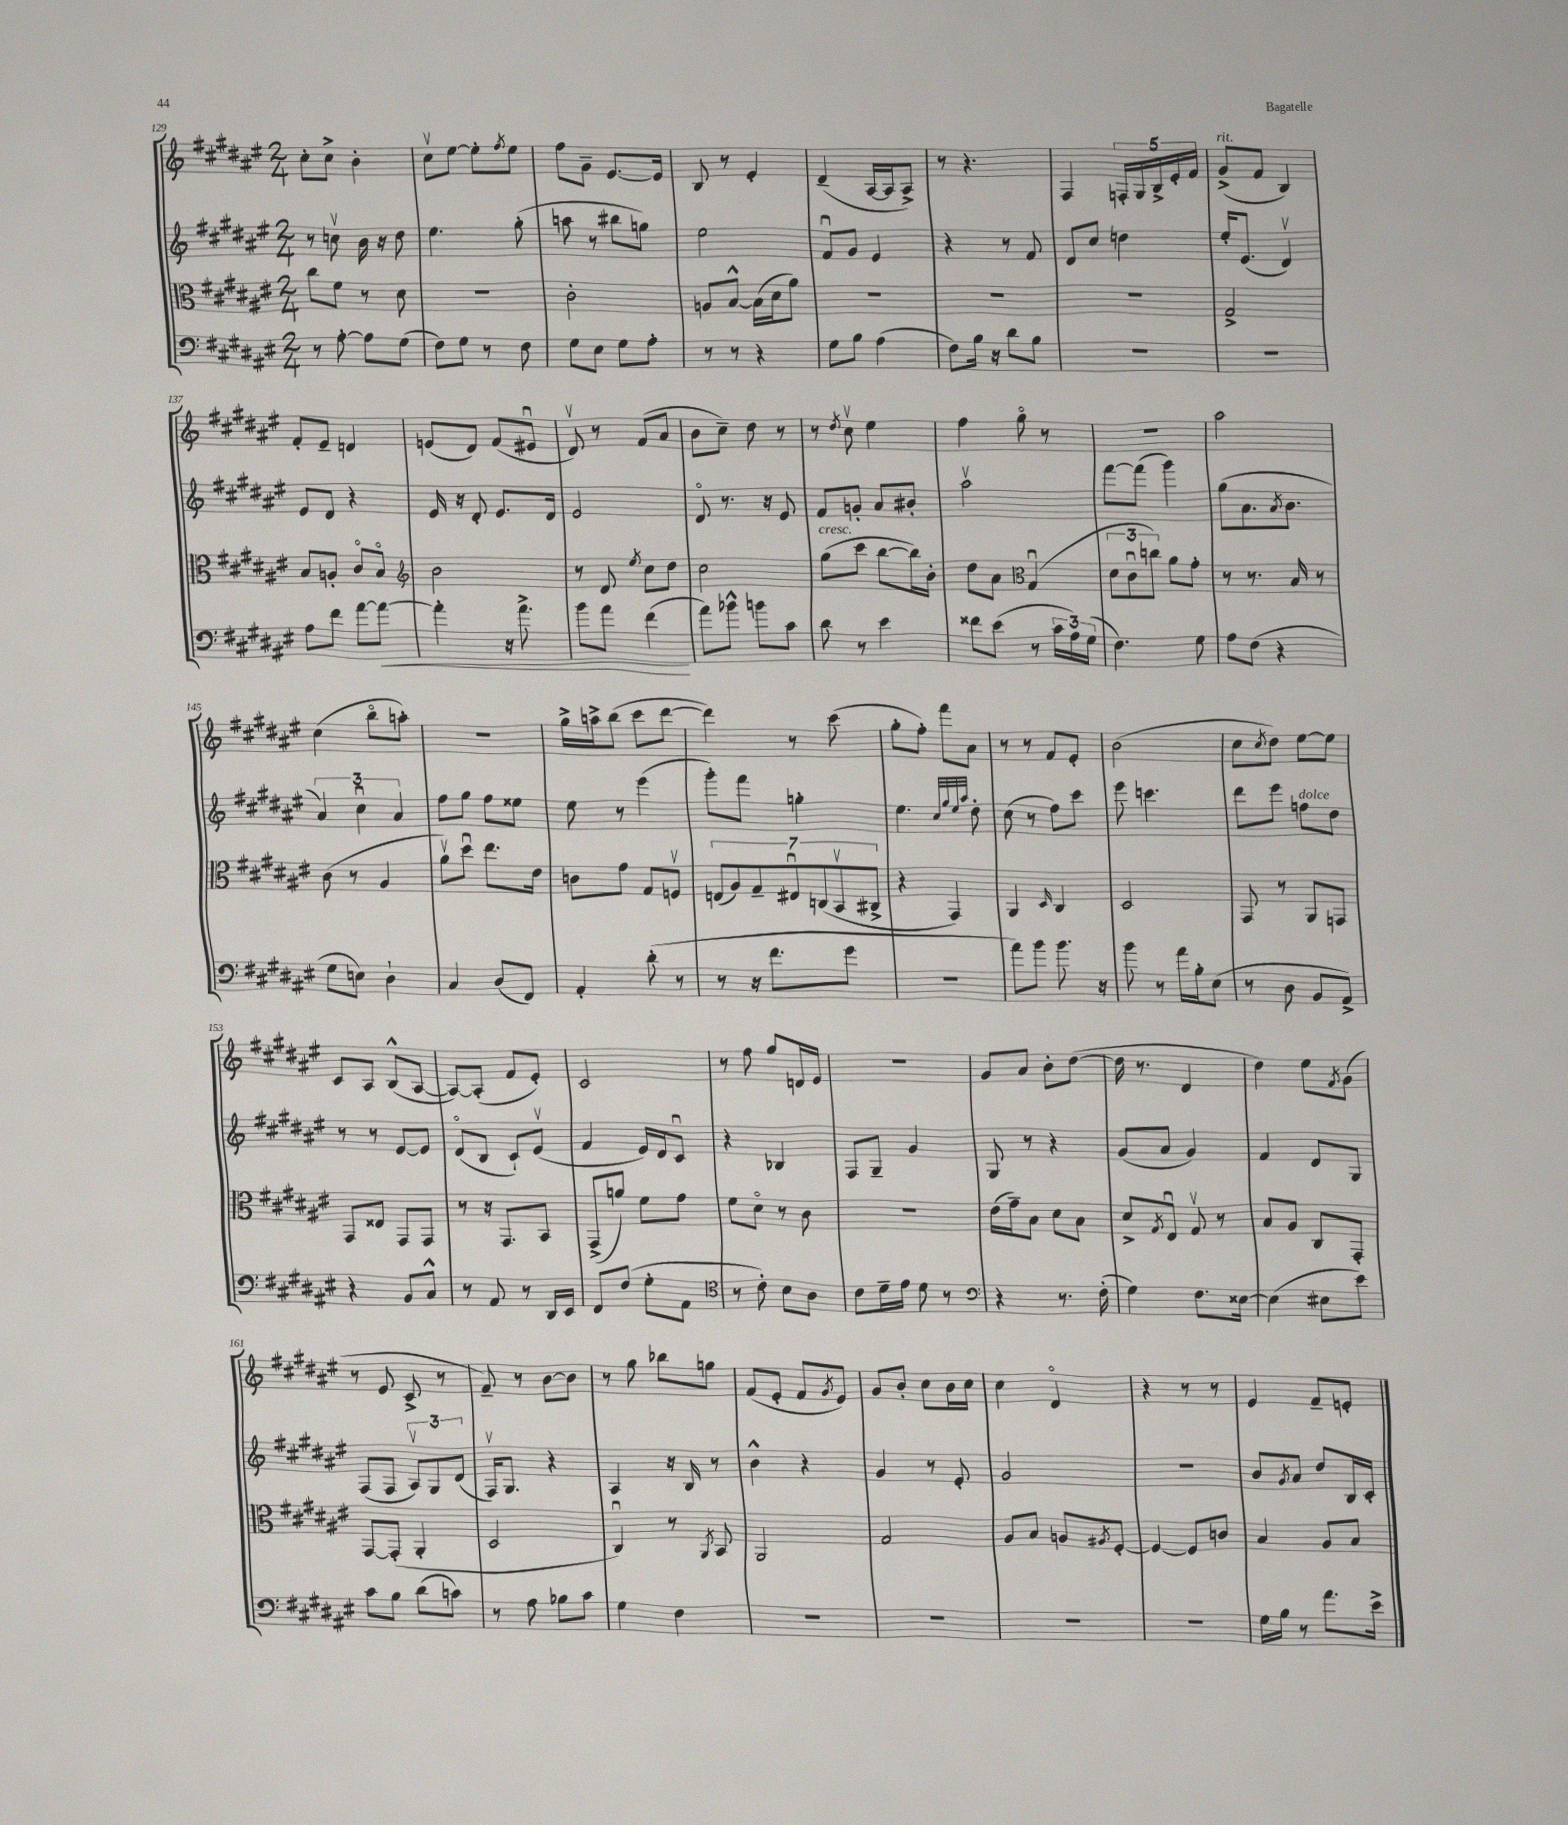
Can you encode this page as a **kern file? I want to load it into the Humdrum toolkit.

**kern	**dynam	**kern	**kern	**kern
*part4	*part4	*part3	*part2	*part1
*staff4	*staff4	*staff3	*staff2	*staff1
*clefF4	*	*clefC3	*clefG2	*clefG2
*k[f#c#g#d#a#e#]	*	*k[f#c#g#d#a#e#]	*k[f#c#g#d#a#e#]	*k[f#c#g#d#a#e#]
*M2/4	*	*M2/4	*M2/4	*M2/4
=129	=129	=129	=129	=129
8r	.	8cc#\L	8r	8cc#'\L
[8A#'\	.	8f#\J	8ccnv\	8cc#^\J
8A#\L]	.	8r	16b\	4b'\
.	.	.	16r	.
(8G#\J	.	8d#\	8dd#\	.
=130	=130	=130	=130	=130
8F#\L)	.	2r	4.ee#\	8cc#v\L
8G#\J	.	.	.	[8ee#\J
8r	.	.	.	8ee#'\L]
.	.	.	.	8qff#/
8F#\	.	.	(8gg#'\	8ee#\J
=131	=131	=131	=131	=131
8G#\L	.	2c#'\	8aan\	8ff#\L
8E#\J	.	.	8r	8g#~\J
8G#\L	.	.	8bb#X\L	[8.e#/L
8A#'\J	.	.	8ggn\J)	.
.	.	.	.	16e#/Jk]
=132	=132	=132	=132	=132
8r	.	8An/L	2ee#\	8B/
8r	.	[8B^^/J	.	8r
4r	.	(16B\LL]	.	4e#'/
.	.	16d#\J	.	.
.	.	8a#\J)	.	.
=133	=133	=133	=133	=133
8G#\L	.	2r	8f#u/L	(4d#~/
8B\J	.	.	8g#/J	.
(4A#\	.	.	4e#/	[16A#/LL
.	.	.	.	16A#/J]
.	.	.	.	8A#^/J)
=134	=134	=134	=134	=134
8F#\L)	.	2r	4r	8r
16B\Jk	.	.	.	4.r
16r	.	.	.	.
8d#\L	.	.	8r	.
8B\J	.	.	8f#/	.
=135	=135	=135	=135	=135
2r	.	2r	8d#/L	4F#/
.	.	.	8cc#/J	.
.	.	.	4ddn\	20Fn'/LL
.	.	.	.	20G#/
.	.	.	.	20B^/
.	.	.	.	20e#'/
.	.	.	.	20f#/JJ
=136	=136	=136	=136	=136
!	!	!	!	!LO:TX:a:i:t=rit.
2r	.	2G#^/	16ee#'/KL	(8g#^/L
.	.	.	(8.e#/J	.
.	.	.	.	8f#/J
.	.	.	4d#v/)	4B/)
!!LO:LB:g=z
=137	=137	=137	=137	=137
8A#\L	.	8B/L	8e#/L	8f#'/L
8f#\J	.	8An'/J	8d#/J	8e#~/J
[8a#\L	.	8c#/L	4r	4dn/
!	!LO:HP:b	!	!	!
8a#\J_	<	8B/J	.	.
=138	=138	=138	=138	=138
*	*	*clefG2	*	*
4a#'\]	.	2b\	16e#/	(8en/L
.	.	.	16r	.
.	.	.	8d#'/	8d#/J)
16r	.	.	8.e#/L	(8f#/L
8.a#^\	.	.	.	.
.	.	.	.	8e#Xu/J
.	.	.	16d#/Jk	.
=139	=139	=139	=139	=139
8b\L	.	8r	2e#/	8d#v/)
8a#\J	.	8d#/	.	8r
.	.	8qee#/	.	.
(4f#\	.	8cc#\L	.	(8f#/L
.	.	8dd#\J	.	8a#/J
.	[	.	.	.
=140	=140	=140	=140	=140
8a#\L)	.	2cc#\	8d#/	8b\L
8b-X^^\J	.	.	8.r	8cc#~\J)
8bn\L	.	.	.	8dd#\
.	.	.	16r	.
8c#\J	.	.	8e#/	8r
=141	=141	=141	=141	=141
!	!	!LO:TX:a:i:t=cresc.	!	!
8d#\	.	(8gg#\L	8f#/L	8r
.	.	.	.	8qdd#/
8r	.	8ccc#\J	8gn'/J	8cc#v\
4e#\	.	[8bb\L	8a#/L	4ee#\
.	.	16bb\L])	8b#X'/J	.
.	.	16b'\JJ	.	.
=142	=142	=142	=142	=142
8f##X\L	.	8dd#\L	2aa#v\	4ff#\
(8e#\J	.	8a#\J	.	.
*	*	*clefC3	*	*
8r	.	(4G#u/	.	8gg#\
24c#\LL	.	.	.	8r
24A#\)	.	.	.	.
(24G#\JJ	.	.	.	.
=143	=143	=143	=143	=143
4.F#\)	.	12d#\L	[8fff#\L	2r
.	.	12c#u\	.	.
.	.	.	(8fff#\J]	.
.	.	12ccn\J)	.	.
.	.	8a#\L	4ggg#\)	.
8G#\	.	8g#'\J	.	.
=144	=144	=144	=144	=144
8A#\L	.	8r	(8gg#\L	2aa#\
(8F#\J	.	8.r	8.a#\	.
4r	.	.	.	.
.	.	.	8qa#/	.
.	.	16B/	8.b\J	.
.	.	8r	.	.
!!LO:LB:g=z
=145	=145	=145	=145	=145
8G#\L	.	(8c#\	6a#/)	(4cc#\
8En\J)	.	8r	.	.
.	.	.	6cc#u\	.
4D#`\	.	4A#/	.	8bb\L
.	.	.	6a#/	.
.	.	.	.	8aan'\J)
=146	=146	=146	=146	=146
4C#/	.	8a#v\L)	8ff#\L	2r
.	.	8dd#u\J	8gg#\J	.
(8D#/L	.	8.ee#\L	8ff#\L	.
8FF#/J)	.	.	8ee##X\J	.
.	.	16e#\Jk	.	.
=147	=147	=147	=147	=147
4AA#'/	.	8cn\L	8ee#\	16gg#^\LL
.	.	.	.	16aan^\J
.	.	8g#\J	8r	(8bb\J
(8d#'\	.	8G#/L	(4eee#\	8ccc#\L
8r	.	8Fnv/J	.	[8ddd#\J
=148	=148	=148	=148	=148
8r	.	(14En/L	8ggg#'\L)	4ddd#\])
.	.	14A#/)	.	.
16r	.	.	8fff#\J	.
.	.	14G#~/	.	.
8.f#\L	.	.	.	.
.	.	14E#Xu/	.	.
.	.	.	4ggn'\	8r
.	.	(14Cn/	.	.
.	.	14BBv/	.	.
8g#\J	.	.	.	(8ccc#\
.	.	14C#X^/J	.	.
=149	=149	=149	=149	=149
2r	.	4r	4.ee#\	8gg#'\L
.	.	.	.	8ff#'\J)
.	.	4GG#/)	.	8fff#\L
.	.	.	32qqcc#/LLL	.
.	.	.	32qqgg#/	.
.	.	.	32qqee#/	.
.	.	.	32qqaa#/JJJ	.
.	.	.	8dd#'\	8a#\J
=150	=150	=150	=150	=150
8a#\L)	.	4AA#/	(8cc#\	8r
8b\J	.	.	8r	8r
.	.	16qqD#/	.	.
8.b\	.	4C#/	8ff#\L)	8f#/L
.	.	.	8ccc#\J	8e#'/J
16r	.	.	.	.
=151	=151	=151	=151	=151
8b\	.	2D#/	8eee#\	(2b\
8r	.	.	4.cccn\	.
16a#\LL	.	.	.	.
16B'\J	.	.	.	.
(8E#\J	.	.	.	.
=152	=152	=152	=152	=152
8r	.	8GG#/	8ddd#\L	8cc#\L
.	.	.	.	8qcc#/
8D#\	.	8r	8eee#\J	8dd#\J)
!	!	!	!LO:TX:a:i:t=dolce	!
8BB/L	.	8AA#/L	8ffn\L	[8ee#\L
8AA#^/J)	.	8GGn/J	8dd#\J	8ee#\J]
!!LO:LB:g=z
=153	=153	=153	=153	=153
4r	.	8GG#/L	8r	8c#/L
.	.	8E##X/J	8r	8A#/J
8BB/L	.	8GG#/L	[8e#/L	(8B^^/L
8C#^^/J	.	8GG#/J	8e#/J]	[8A#/J
=154	=154	=154	=154	=154
8r	.	8r	(8d#/L	8A#/L_)
8AA#/	.	16r	8B/J	(8A#'/J]
.	.	8.GG#/L	.	.
8r	.	.	8c#`/L)	8f#/L
16DD#/LL	.	8BB/J	(8e#v/J	8e#'/J)
16EE#/JJ	.	.	.	.
=155	=155	=155	=155	=155
8FF#/L	.	(8GG#^/L	4f#/	2c#/
(8F#/J	.	8an/J)	.	.
8G#'\L	.	8f#\L	16e#/LL)	.
.	.	.	16d#/J	.
8AA#\J	.	8g#\J	8c#u/J	.
=156	=156	=156	=156	=156
*clefC4	*	*	*	*
8r	.	8f#\L	4r	8r
8c#'\)	.	8d#\J	.	8ff#\
8B\L	.	8r	4B-X/	8gg#/L
8A#\J	.	8c#\	.	16dn/L
.	.	.	.	16e#/JJ
=157	=157	=157	=157	=157
8c#\L	.	2r	8F#/L	2r
16d#~\L	.	.	8G#~/J	.
16e#\JJ	.	.	.	.
8d#\	.	.	4g#/	.
8r	.	.	.	.
=158	=158	=158	=158	=158
*clefF4	*	*	*	*
4r	.	(16e#\LL	8G#/	8g#/L
.	.	16g#~\J)	.	.
.	.	8B\J	8r	8a#/J
8.r	.	8d#\L	4r	8b'\L
.	.	8B\J	.	([8dd#\J
(16F#'\	.	.	.	.
=159	=159	=159	=159	=159
4G#\)	.	8d#^/L	(8g#/L	16dd#\]
.	.	.	.	8.r
.	.	8qG#/	.	.
.	.	8E#u/J	8a#/J	.
8.F#\L	.	8G#v/	4g#/)	4d#/
.	.	8r	.	.
[16E##X\Jk	.	.	.	.
=160	=160	=160	=160	=160
(4E##\]	.	8B/L	4f#/	4dd#\)
.	.	8A#/J	.	.
8E#X\L	.	8C#/L	8d#/L	8ee#\L
.	.	.	.	8qf#/
8e#\J)	.	8GG#'/J	8G#/J	(8g#\J
!!LO:LB:g=z
=161	=161	=161	=161	=161
8c#\L	.	[8GG#/L	(8F#/L	8r
8B\J	.	(8GG#'/J]	8F#/J	8e#/
(8d#\L	.	4AA#'/	12A#v/L)	8c#^/
.	.	.	12G#/	.
8cn\J)	.	.	.	8r
.	.	.	(12d#/J	.
=162	=162	=162	=162	=162
8r	.	2D#/	16F#v/KL)	8f#~/)
.	.	.	8.G#/J	.
8A#\	.	.	.	8r
8B-X\L	.	.	4r	[8b\L
8c#\J	.	.	.	8b\J]
=163	=163	=163	=163	=163
4G#\	.	4C#u/)	4A#/	8r
.	.	.	.	8gg#\
4F#\	.	8r	16r	8bb-X\L
.	.	.	16B/	.
.	.	8qAA#/	.	.
.	.	8BB/	8r	8ggn\J
=164	=164	=164	=164	=164
2r	.	2AA#/	4b^^\	(8f#/L
.	.	.	.	8e#'/J
.	.	.	4r	8f#/L
.	.	.	.	8qg#/
.	.	.	.	8e#/J)
=165	=165	=165	=165	=165
2r	.	2G#/	4g#/	8g#/L
.	.	.	.	8b'/J
.	.	.	8r	8cc#\L
.	.	.	8e#'/	16b\L
.	.	.	.	16cc#\JJ
=166	=166	=166	=166	=166
2r	.	8A#/L	2g#/	4cc#\
.	.	8B/J	.	.
.	.	8An/L	.	4d#/
.	.	8qA#X/	.	.
.	.	[8F#'/J	.	.
=167	=167	=167	=167	=167
2r	.	4F#/_	2r	4r
.	.	8F#/L]	.	8r
.	.	8cn/J	.	8r
=168	=168	=168	=168	=168
16G#\LL	.	4B/	8b/L	4e#/
16B\JJ	.	.	.	.
.	.	.	8qg#/	.
8r	.	.	8a#/J	.
8.a#\L	.	8A#/L	8dd#/L	8f#~/L
.	.	8B/J	16B/L	8en'/J
16e#^\Jk	.	.	16c#'/JJ	.
==	==	==	==	==
*-	*-	*-	*-	*-
